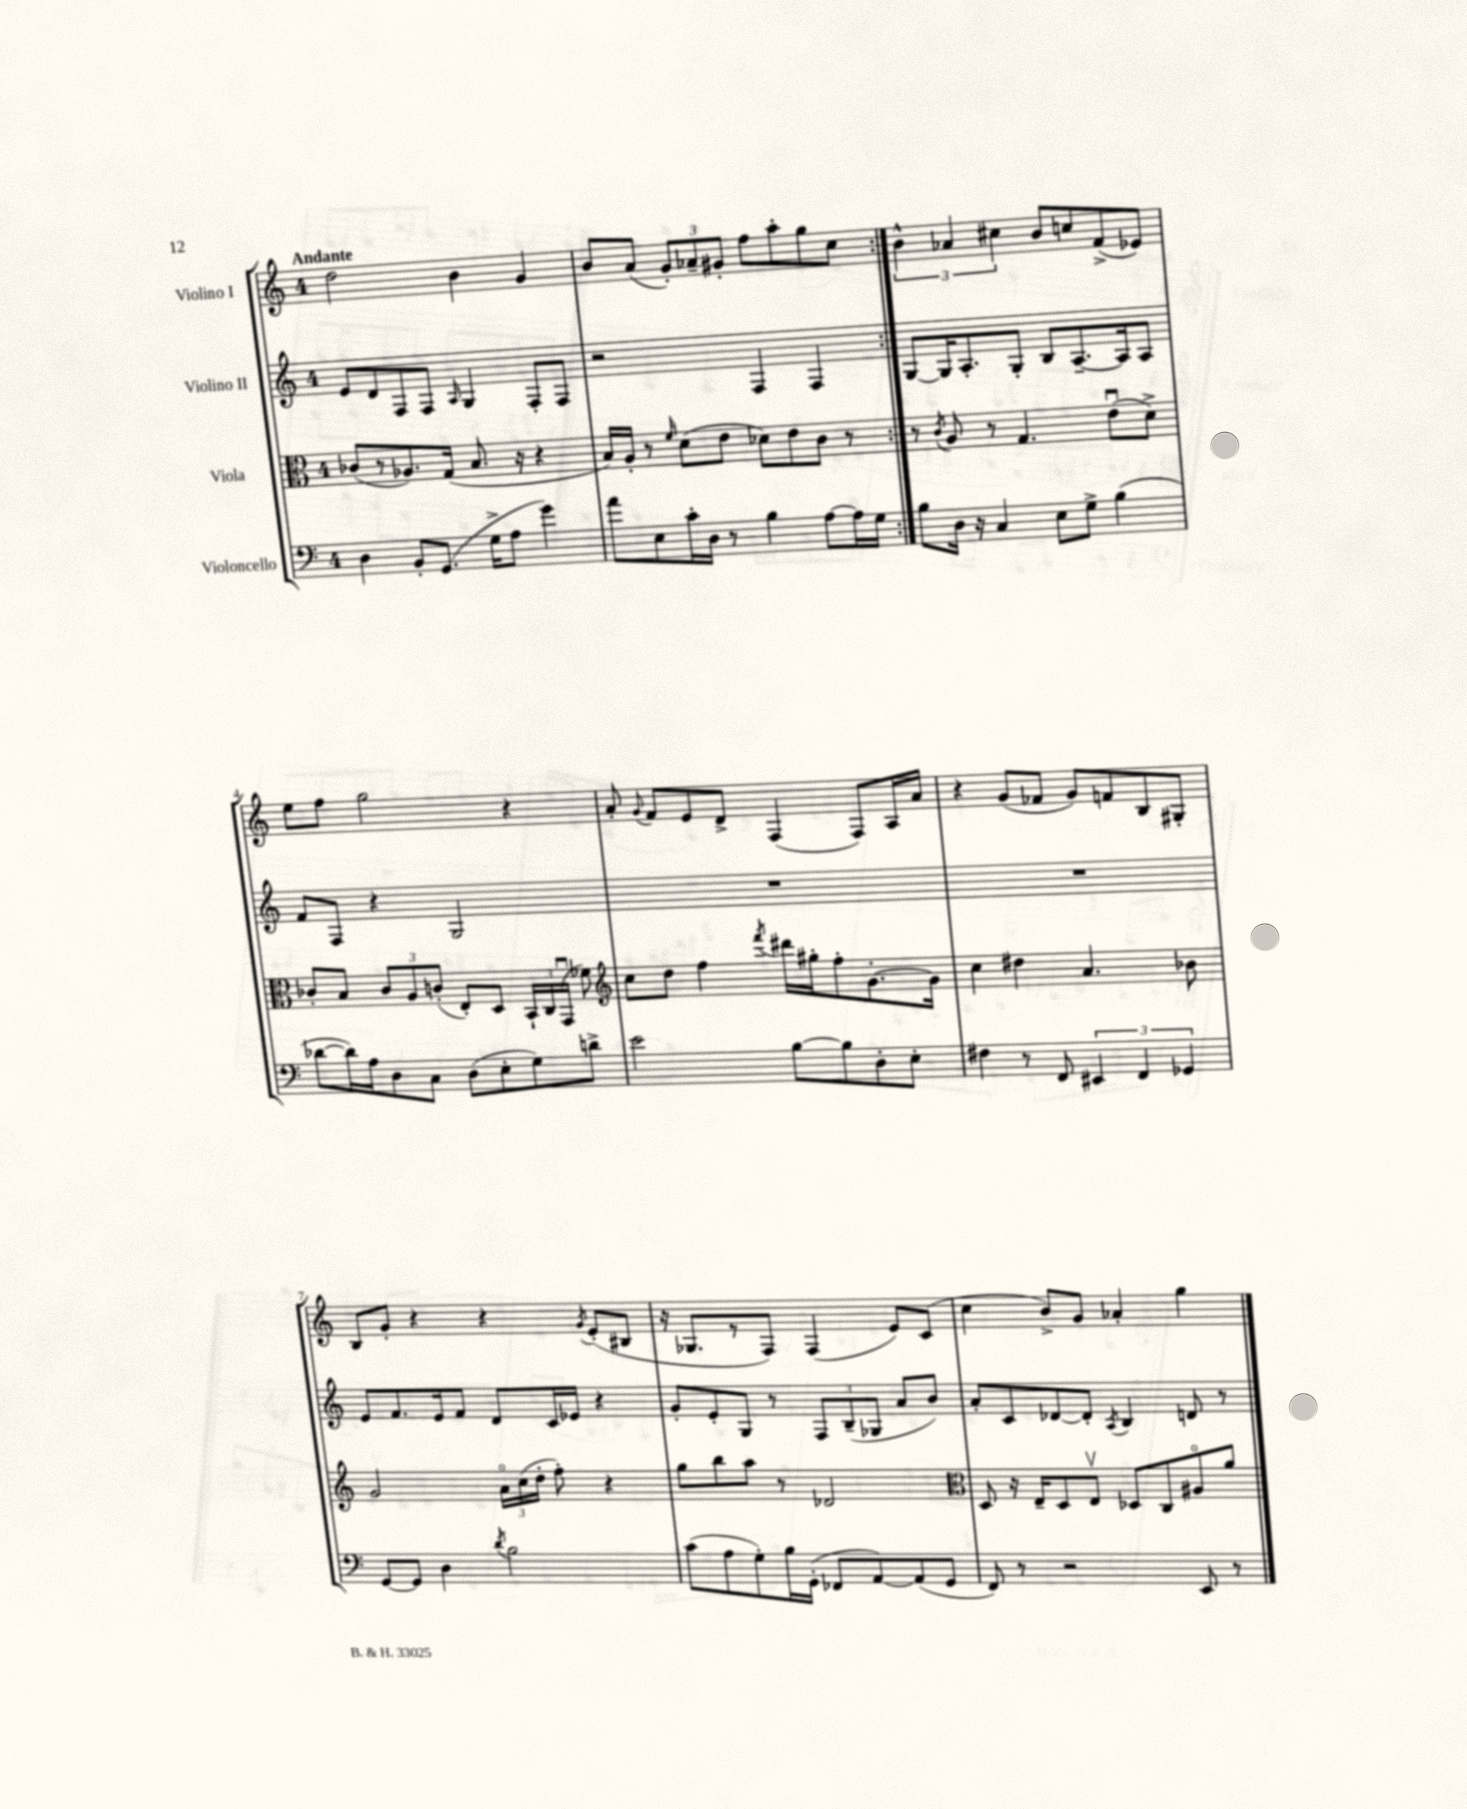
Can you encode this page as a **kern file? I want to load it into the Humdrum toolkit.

**kern	**kern	**kern	**kern
*staff4	*staff3	*staff2	*staff1
*clefF4	*clefC3	*clefG2	*clefG2
*k[]	*k[]	*k[]	*k[]
*M4/4	*M4/4	*M4/4	*M4/4
4D	(8c-	8e	2dd
.	8r	8d	.
8BB'	8.A-)	8F	.
(8.GG	.	8F	.
.	(16G	.	.
.	.	16qqA	.
.	8.B	4G	4b
16G^	.	.	.
8A	.	.	.
.	16r	.	.
4g)	4r	8F'	4g
.	.	8F	.
=	=	=	=
8a	16B)	2r	8b
.	16A'	.	.
8E	8r	.	(8a
.	16qqf	.	.
16c'	(8d	.	12g')
16D	.	.	.
.	.	.	12a-~
8r	8e	.	.
.	.	.	12g#'
4B	8d-)	4F	8ff
.	8e	.	8aa'
[8A	8c	4F	8gg
16A]	8r	.	8cc
16G	.	.	.
=:|!	=:|!	=:|!	=:|!
8B	8r	[8G	6b^^
.	8qc	.	.
16D	8A	16G]	.
.	.	.	6a-
16r	.	8.A'	.
4C	8r	.	.
.	.	.	6cc#
.	4.G	8G'	.
8E	.	8B	8b
8G^	.	[8.A~	8cc
(4B	(8eu	.	(8f^
.	.	16A]	.
.	8d^)	8A	8e-)
=	=	=	=
[8d-	8c-'	8f	8ee
16d-])	8B	8F	8ff
16A	.	.	.
8D	12c-	4r	2gg
.	12A	.	.
8C	.	.	.
.	(12c'	.	.
(8D	8E')	2G	.
8E'	8D	.	.
8G)	24BB`	.	4r
.	24C	.	.
.	(24GGu	.	.
8d^	8f-)	.	.
=	=	=	=
*	*clefG2	*	*
2e	8cc	1r	8a'
.	.	.	8qqg
.	8dd	.	8f
.	4ff	.	8e
.	.	.	8d^
.	8qfff	.	.
[8B	16ddd#	.	(4F
.	16gg#'	.	.
8B]	8ff'	.	.
8D'	[8.g'	.	8F)
8E'	.	.	16A
.	16g]	.	16a
=	=	=	=
4F#	4cc	1r	4r
8r	4dd#	.	(8g
8FF	.	.	8f-
6EE#	4.a	.	8g)
.	.	.	8f
6FF	.	.	.
.	.	.	8B
6GG-	.	.	.
.	8b-	.	8G#'
=	=	=	=
[8GG	2g	8e	8B
8GG]	.	8.f	8g'
4D	.	.	4r
.	.	16e	.
.	.	8f	.
8qd	.	.	.
2B	24ao	8d	4r
.	(24cc	.	.
.	24dd'	.	.
.	8ff')	16c	.
.	.	16e-	.
.	.	.	8qg
.	4r	4r	(8e'
.	.	.	8B#
=	=	=	=
(8c	8gg	8g'	16r
.	.	.	8.G-
8A	8bb	8e'	.
8G')	8aa	8G	8r
16B	8r	8r	8F)
(16GG'	.	.	.
8FF-	2d-	12F	(4F
.	.	(12B~	.
[8AA)	.	.	.
.	.	12G-	.
(8AA]	.	8a	8e)
8GG	.	8b)	(8c
=	=	=	=
*	*clefC3	*	*
8FF)	8D	8a'	4cc
8r	16r	8c	.
.	16E~	.	.
2r	8D	[8d-	8b^)
.	8Ev	8d-']	8g
.	.	8qA	.
.	8D-	4B	4a-'
.	8C	.	.
8EE	8A#o	8d	4gg
8r	8a	8r	.
==	==	==	==
*-	*-	*-	*-
